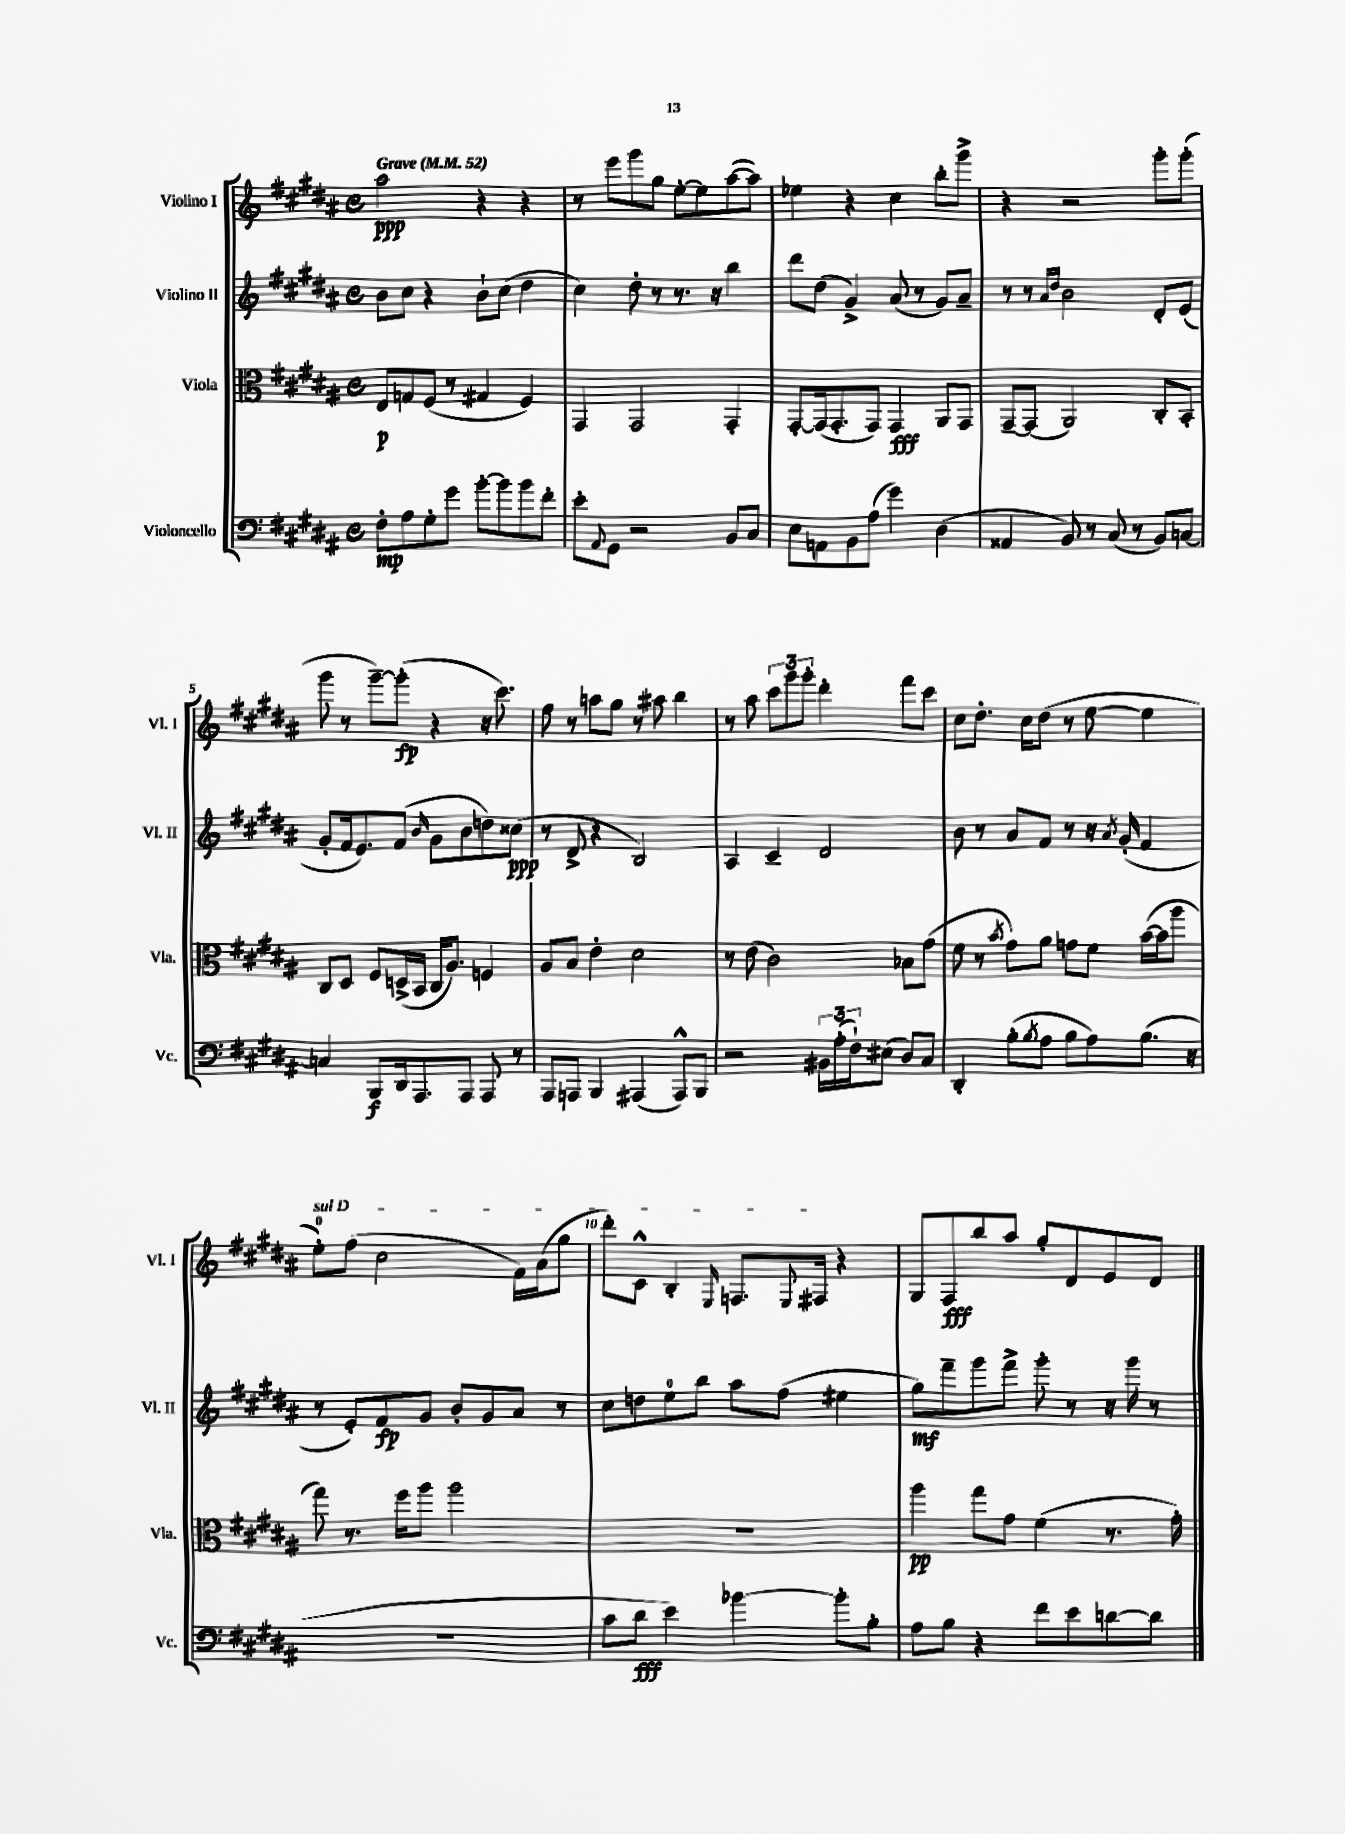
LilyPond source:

<<
\new StaffGroup <<
\new Staff = "s0" \with { instrumentName = "Violino I" shortInstrumentName = "Vl. I" } {
    \clef treble \key b \major \defaultTimeSignature \time 4/4 \tempo "Grave" 4 = 52
    ais''2\ppp r4 r4 |
    r8 e'''8 gis'''8 gis''8 e''8~-. e''8 ais''8~( ais''8) |
    ees''4 r4 cis''4 b''8-. gis'''8-> |
    r4 r2 gis'''8-. gis'''8-.( |
    gis'''8 r8 gis'''8~--) gis'''8-.\fp( r4 r16 cis'''8.) |
    fis''8 r8 a''8 gis''8 r8 ais''8 b''4 |
    r8 ais''8 \tuplet 3/2 { cis'''8 gis'''8 gis'''8-. } dis'''4-. fis'''8 cis'''8 |
    cis''8 dis''8.-. cis''16 dis''8( r8 e''8~ e''4 |
    \once \override TextSpanner.bound-details.left.text = \markup { \italic "sul D" } e''8-0-.\startTextSpan) fis''8( cis''2 fis'16) ais'16( gis''8 |
    dis'''8-.) cis'8-^ b4-. \grace { e16 } f8. \appoggiatura { e8 } fis16\stopTextSpan r4 |
    gis8 fis8\fff b''8 ais''8 gis''8-. dis'8 e'8 dis'8 \bar "|." |
}
\new Staff = "s1" \with { instrumentName = "Violino II" shortInstrumentName = "Vl. II" } {
    \clef treble \key b \major \defaultTimeSignature \time 4/4
    b'8 cis''8 r4 b'8-! cis''8( dis''4 |
    cis''4) dis''8-. r8 r8. r16 b''4 |
    dis'''8 dis''8( gis'4->) ais'8( r8 gis'8) ais'8-- |
    r8 r8 \grace { ais'16 dis''16 } b'2 dis'8-. e'8( |
    gis'8-. fis'16 e'8.) fis'8( \grace { b'16 } gis'8 b'8 d''8) cisis''8\ppp( |
    r8 dis'8-> r4 b2) |
    ais4 cis'4-- dis'2 |
    b'8 r8 ais'8 fis'8 r8 r16 \acciaccatura { ais'8 } gis'16-.( fis'4 |
    r8 e'8-.) fis'8\fp gis'8 b'8-. gis'8 ais'8 r8 |
    cis''8 d''8 e''8-0 b''8 ais''8 fis''8( eis''4 |
    gis''8\mf) fis'''8-- gis'''8 fis'''8-> gis'''8-. r8 r16 gis'''16 r8 \bar "|." |
}
\new Staff = "s2" \with { instrumentName = "Viola" shortInstrumentName = "Vla." } {
    \clef alto \key b \major \defaultTimeSignature \time 4/4
    e8\p g8 fis8( r8 gis4 fis4) |
    gis,4 gis,2 gis,4-. |
    gis,8~-. gis,16( gis,8.-. gis,8) gis,4\fff ais,8 gis,8 |
    gis,8~-- gis,8( ais,2) cis8-. b,8-. |
    cis8 dis8 fis8 d16->( b,16 cis16 ais8.) f4 |
    ais8 b8 e'4-. dis'2 |
    r8 e'8( cis'2) bes8 gis'8( |
    fis'8 r8 \acciaccatura { b'8 } gis'8) ais'8 g'8 fis'8 b'16~( b'16 ais''8 |
    gis''8) r8. fis''16 ais''8 ais''2 |
    R1 |
    ais''4\pp gis''8 gis'8 fis'4( r8. gis'16-.) \bar "|." |
}
\new Staff = "s3" \with { instrumentName = "Violoncello" shortInstrumentName = "Vc." } {
    \clef bass \key b \major \defaultTimeSignature \time 4/4
    fis8-.\mp ais8 gis8-. gis'8 b'8~-. b'8 b'8 fis'8-. |
    e'8-. \appoggiatura { ais,8 } gis,8 r2 b,8 cis8 |
    e8 a,8 b,8 ais8( gis'4) dis4( |
    aisis,4 b,8) r8 cis8( r8 b,8) c8~ |
    c4 b,,8\f dis,16 ais,,8. ais,,8 ais,,8 r8 |
    ais,,8 a,,8 b,,4 ais,,4( ais,,8-^) b,,8 |
    r2 \tuplet 3/2 { bis,16 ais16-.( fis16-!) } eis8( dis8) cis8 |
    dis,4-. b8-.( \acciaccatura { b8 } ais8 b8 ais8) b8.( r16 |
    R1 |
    cis'8 dis'8\fff e'4) bes'4~ bes'8-. b8-. |
    ais8 b8 r4 fis'8 e'8 d'8~ d'8 \bar "|." |
}
>>
>>
\layout { \context { \Score \override BarNumber.break-visibility = ##(#f #t #t) barNumberVisibility = #(every-nth-bar-number-visible 5) } }
